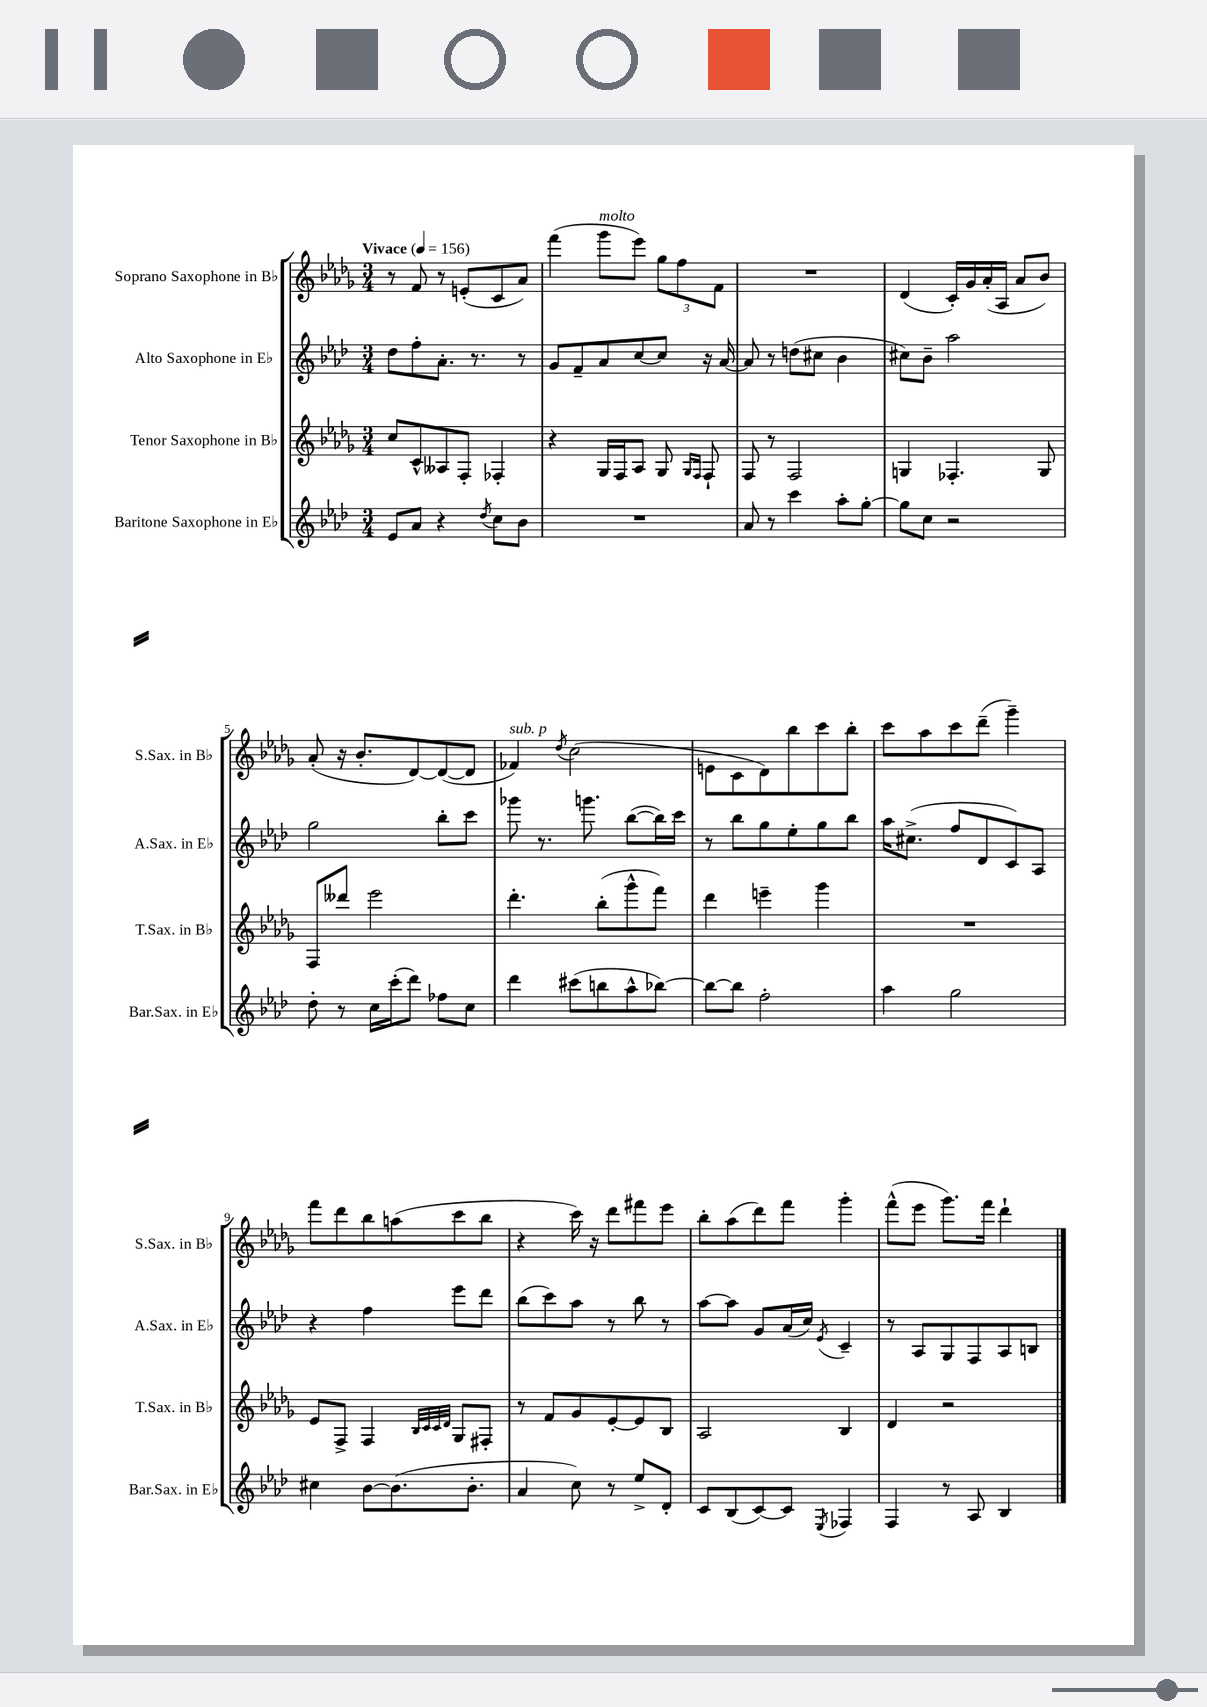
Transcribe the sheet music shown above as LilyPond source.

<<
\new StaffGroup <<
\new Staff = "s0" \with { instrumentName = "Soprano Saxophone in Bb" shortInstrumentName = "S.Sax. in Bb" } {
    \clef treble \key des \major \numericTimeSignature \time 3/4 \tempo "Vivace" 4 = 156
    r8 f'8 r8 e'8-.( c'8 aes'8) |
    f'''4( ges'''8^\markup { \italic "molto" } ees'''8) \tuplet 3/2 { ges''8 f''8 f'8 } |
    R2. |
    des'4( c'16-.) ges'16 aes'16-.( aes16 aes'8 bes'8) |
    aes'8-.( r16 bes'8.-. des'8~) des'8~( des'8 |
    fes'4^\markup { \italic "sub. p" }) \acciaccatura { des''8 } c''2( |
    e'8 c'8 des'8) bes''8 c'''8 bes''8-. |
    c'''8 aes''8 c'''8 des'''8--( ges'''4--) |
    f'''8 des'''8 bes''8 a''8( c'''8 bes''8 |
    r4 c'''16) r16 des'''8 fis'''8 ees'''8 |
    bes''8-. aes''8( des'''8) f'''8 ges'''4-. |
    f'''8-^( ees'''8 ges'''8.) f'''16 des'''4-! \bar "|." |
}
\new Staff = "s1" \with { instrumentName = "Alto Saxophone in Eb" shortInstrumentName = "A.Sax. in Eb" } {
    \clef treble \key aes \major \numericTimeSignature \time 3/4
    des''8 f''8-. aes'8.-. r8. r8 |
    g'8 f'8-- aes'8 c''8~ c''8 r16 aes'16~ |
    aes'8 r8 d''8( cis''8 bes'4 |
    cis''8) bes'8-- aes''2 |
    g''2 bes''8-. c'''8 |
    ges'''8 r8. g'''8. bes''8~( bes''16) c'''16 |
    r8 bes''8 g''8 ees''8-. g''8 bes''8 |
    aes''16 cis''8.->( f''8 des'8 c'8) aes8 |
    r4 f''4 ees'''8 des'''8 |
    bes''8( c'''8) aes''8 r8 bes''8 r8 |
    aes''8~ aes''8 g'8 aes'16( c''16) \acciaccatura { ees'8 } c'4-- |
    r8 aes8 g8 f8 aes8 b8 \bar "|." |
}
\new Staff = "s2" \with { instrumentName = "Tenor Saxophone in Bb" shortInstrumentName = "T.Sax. in Bb" } {
    \clef treble \key des \major \numericTimeSignature \time 3/4
    c''8 c'8-^ aeses8 f8-. fes4-. |
    r4 ges16 f16 aes8 ges8 \grace { ges16 f16 } f8-! |
    f8 r8 f2 |
    g4 fes4.-. g8 |
    f8 deses'''8 ees'''2 |
    des'''4.-. bes''8-.( ges'''8-^ f'''8) |
    des'''4 e'''4-- ges'''4 |
    R2. |
    ees'8 f8-> f4 \grace { bes32 c'32 c'32 des'32 } ges8 fis8-. |
    r8 f'8 ges'8 ees'8~-. ees'8 bes8 |
    aes2 bes4 |
    des'4 r2 \bar "|." |
}
\new Staff = "s3" \with { instrumentName = "Baritone Saxophone in Eb" shortInstrumentName = "Bar.Sax. in Eb" } {
    \clef treble \key aes \major \numericTimeSignature \time 3/4
    ees'8 aes'8 r4 \acciaccatura { des''8 } c''8 bes'8 |
    R2. |
    aes'8 r8 c'''4 aes''8-. g''8~-. |
    g''8 c''8 r2 |
    des''8-. r8 c''16 c'''16-.( des'''8) fes''8 c''8 |
    des'''4 cis'''8( b''8 aes''8-^ bes''8~) |
    bes''8~ bes''8 f''2-. |
    aes''4 g''2 |
    cis''4 bes'8~ bes'8.( bes'8.-. |
    aes'4 c''8) r8 ees''8-> des'8-. |
    c'8 bes8( c'8~) c'8 \acciaccatura { ees8 } fes4 |
    f4 r8 aes8 bes4 \bar "|." |
}
>>
>>
